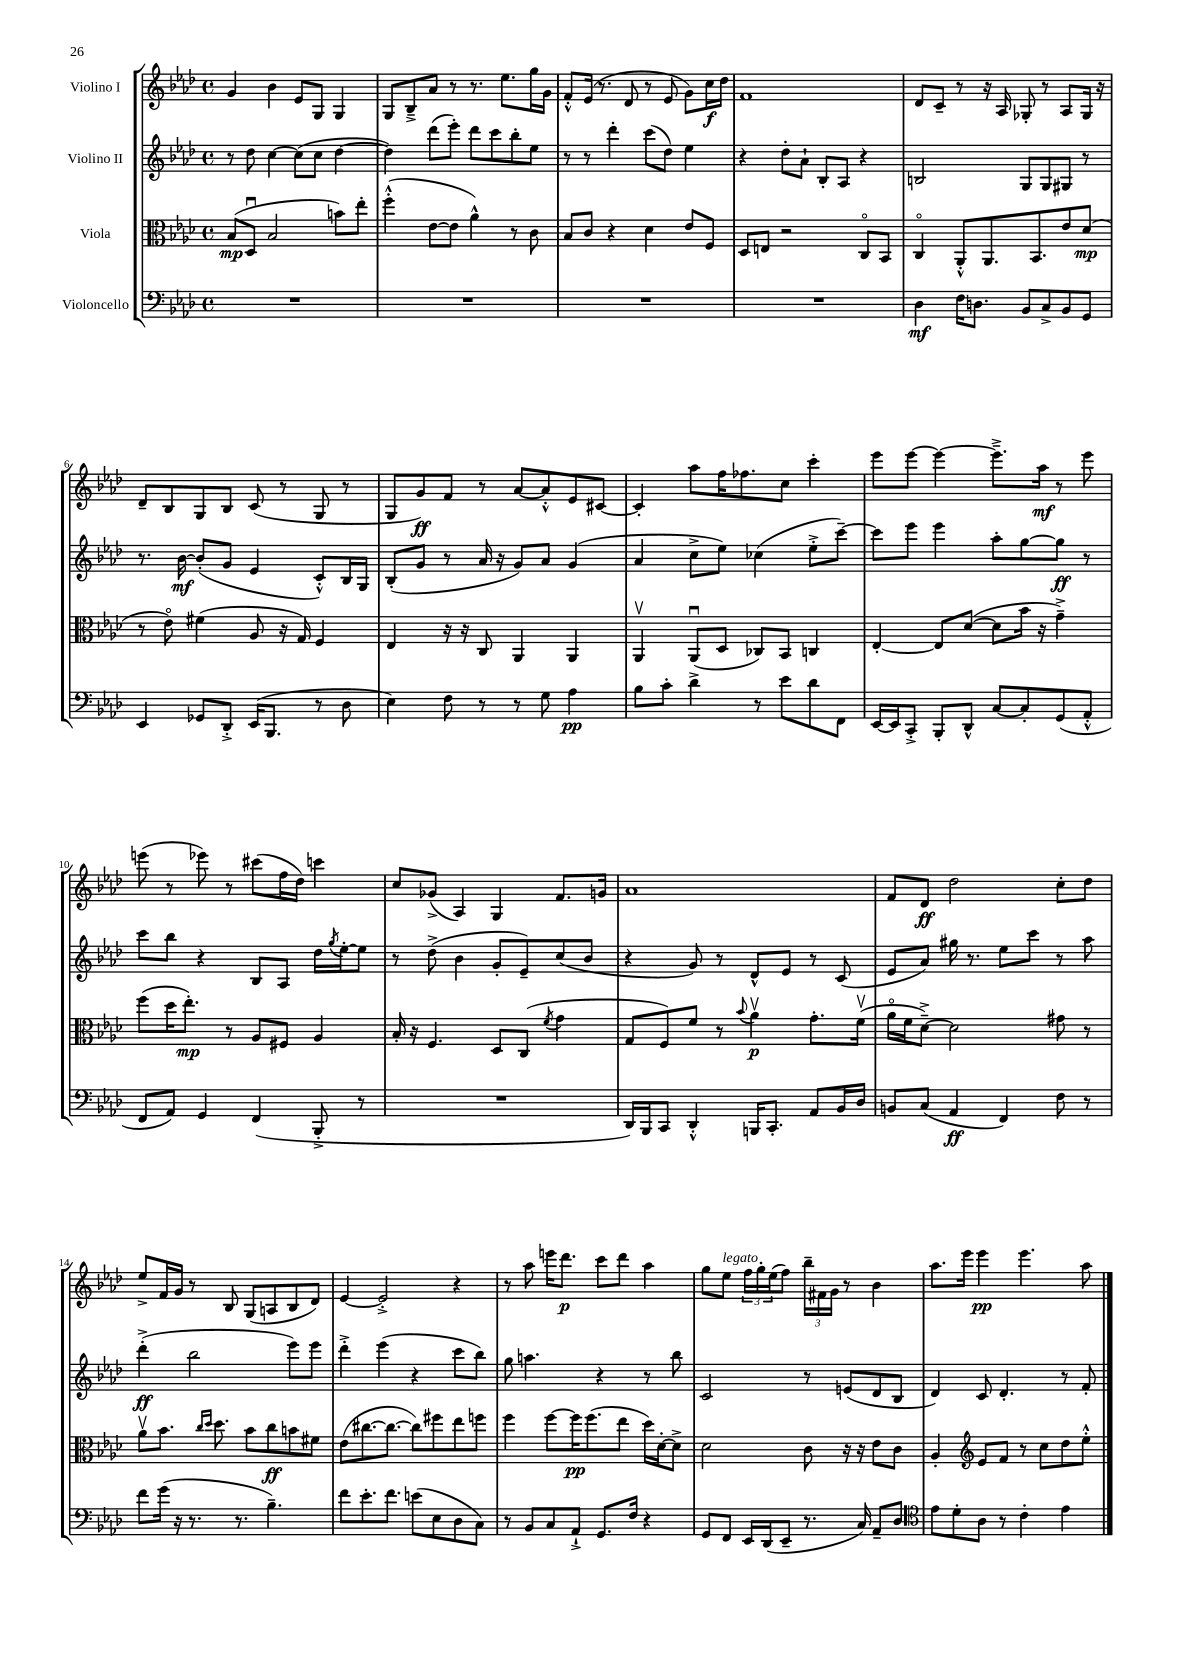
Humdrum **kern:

**kern	**kern	**kern	**kern
*staff4	*staff3	*staff2	*staff1
*clefF4	*clefC3	*clefG2	*clefG2
*k[b-e-a-d-]	*k[b-e-a-d-]	*k[b-e-a-d-]	*k[b-e-a-d-]
*M4/4	*M4/4	*M4/4	*M4/4
*met(c)	*met(c)	*met(c)	*met(c)
1r	(8B-/L	8r	4g/
.	8D-u/J	8dd-\	.
.	2B-/	[4cc\	4b-\
.	.	(8cc\]L	8e-/L
.	.	8cc\J	8G/J
.	8b\L)	[4dd-\	4G/
.	8ee-'\J	.	.
=	=	=	=
1r	(4ff'^^\	4dd-\])	8G/L
.	.	.	8B-~^/
.	[8e-\L	(8ddd-\L	8a-/J
.	8e-\]J	8eee-'\J)	8r
.	4a-^^\)	8ddd-\L	8.r
.	.	8ccc\	.
.	.	.	8.ee-\L
.	8r	8bb-'\	.
.	8c\	8ee-\J	16gg\L
.	.	.	16g\JJ
=	=	=	=
1r	8B-/L	8r	8f'^^/L
.	8c/J	8r	(16e-/Jk
.	.	.	8.r
.	4r	4ddd-'\	.
.	.	.	8d-/
.	4d-\	(8ccc\L	8r
.	.	8dd-\J)	8e-/
.	8e-/L	4ee-\	8g\L)
.	8F/J	.	16cc\L
.	.	.	16dd-\JJ
=	=	=	=
1r	8D-/L	4r	1f
.	8E/J	.	.
.	2r	8dd-'\L	.
.	.	8a-`\J	.
.	.	8B-'/L	.
.	.	8A-/J	.
.	8Co/L	4r	.
.	8BB-/J	.	.
=	=	=	=
4D-\	4Co/	2B/	8d-/L
.	.	.	8c~/J
16F\LK	8AA-'^^/L	.	8r
8.D\J	.	.	.
.	8.AA-/	.	16r
.	.	.	16A-/
8BB-/L	.	8G/L	8G-'/
.	8.BB-/	.	.
8C^/	.	8G/	8r
8BB-/	8e-/	8G#/J	8A-/L
8GG/J	(8d-/J	8r	16G-/Jk
.	.	.	16r
=	=	=	=
4EE-/	8r	8.r	8d-~/L
.	8e-o\)	.	8B-/
.	.	[16b-\	.
8GG-/L	(4f#\	(8b-'/]L	8G/
8DD-'^/J	.	8g/J	8B-/J
(16EE-/LK	8A-/	4e-/	(8c/
8.BBB-/J	.	.	.
.	16r	.	8r
.	16G/)	.	.
8r	4F/	8c'^^/L)	8G/
8D-\	.	16B-/L	8r
.	.	16G/JJ	.
=	=	=	=
4E-\)	4E-/	(8B-'/L	8G/L
.	.	8g/J	8g/)
8F\	16r	8r	8f/J
.	16r	.	.
8r	8C/	16a-/	8r
.	.	16r	.
8r	4AA-/	8g/L)	[8a-/L
8G\	.	8a-/J	8a-'^^/]
4A-\	4AA-/	(4g/	8e-/
.	.	.	[8c#/J
=	=	=	=
8B-\L	4AA-v/	4a-/	4c#'/]
8c'\J	.	.	.
4d-^\	(8AA-u/L	8cc^\L	8aa-\L
.	8D-/J	8ee-\J)	16ff\K
.	.	.	8.ff-\
8r	8C-/L)	(4cc-\	.
8e-\L	8BB-/J	.	8cc\J
8d-\	4C/	8ee-'^\L	4ccc'\
8FF\J	.	[8ccc~\J)	.
=	=	=	=
[16EE-/LL	[4E-'/	8ccc\]L	8eee-\L
16EE-/]J	.	.	.
8CC'^/J	.	8eee-\J	[8eee-\J
8BBB-'/L	8E-/]L	4eee-\	4eee-\_
8DD-^^/J	([8d-/J	.	.
[8C/L	8d-\]L	8aa-'\L	8.eee-~^\]L
8C'/]	16b-\Jk	[8gg\	.
.	16r	.	16aa-\Jk
(8GG/	4g~^\)	8gg\]J	8r
8AA-'^^/J	.	8r	8eee-\
=	=	=	=
8FF/L	(8ff\L	8ccc\L	(8eee\
8AA-/J)	16dd-\K	8bb-\J	8r
.	8.ee-'\J)	.	.
4GG/	.	4r	8eee-\)
.	8r	.	8r
(4FF/	8A-/L	8B-/L	(8ccc#\L
.	8F#/J	8A-/J	16ff\L
.	.	.	16dd-\JJ)
8BBB-'^/	4A-/	16dd-\LL	4ccc\
.	.	8qgg/	.
.	.	[16ee-'\J	.
8r	.	8ee-\]J	.
=	=	=	=
1r	16B-'/	8r	8cc/L
.	16r	.	.
.	4.F/	(8dd-^\	(8g-^/J
.	.	4b-\	4A-/)
.	8D-/L	8g'/L	4G/
.	(8C/J	8e-~/)	.
.	8qf/	.	.
.	4g\	(8cc/	8.f/L
.	.	8b-/J	.
.	.	.	16g/Jk
=	=	=	=
16DD-/LL)	8G/L	4r	1a-
16BBB-/J	.	.	.
8CC/J	8F/)	.	.
4DD-'^^/	8f/J	8g/)	.
.	8r	8r	.
.	8qqb-/	.	.
16BBB/LK	4a-v\	8d-^^/L	.
8.CC'/J	.	.	.
.	.	8e-/J	.
8AA-/L	8.g'\L	8r	.
16BB-/L	.	(8c/	.
16D-/JJ	(16fv\Jk	.	.
=	=	=	=
8BB/L	16a-o\LL	8e-/L	8f/L
.	16f\J	.	.
(8C/J	[8d-~^\J)	8a-/J)	8d-/J
4AA-/	2d-\]	16gg#\	2dd-\
.	.	8.r	.
4FF/)	.	8ee-\L	.
.	.	8ccc\J	.
8F\	8g#\	8r	8cc'\L
8r	8r	8aa-\	8dd-\J
=	=	=	=
8f\L	8a-v\L	(4ddd-'^\	8ee-^/L
(16g\Jk	8.b-\J	.	16f/L
16r	.	.	16g/JJ
8.r	.	2bb-\	8r
.	16qqcc/LL	.	.
.	16qqdd-/JJ	.	.
.	8.dd-\	.	.
.	.	.	8B-/
8.r	.	.	.
.	8b-\L	.	(8G/L
4.B-~\)	8cc\	.	8A/
.	8b\	8eee-\L)	8B-/
.	8f#\J	8eee-\J	8d-/J)
=	=	=	=
8f\L	(8e-\L	4ddd-'^\	[4e-/
8.e-'\	[8.cc#\	.	.
.	.	(4eee-\	2e-'^/]
8.f\J	8.cc#\_J	.	.
(8e\L	8cc#\]L)	4r	.
8E-\	8ff#\	.	.
8D-\	8ee-\	8ccc\L	4r
8C\J)	8ff\J	8bb-\J)	.
=	=	=	=
8r	4ff\	8gg\	8r
8BB-/L	.	4.aa\	8aa-\
8C/	[8ff\L	.	16eee\LK
.	.	.	8.ddd-\J
8AA-`^/J	16ff\]K	.	.
.	(8.ff\	.	.
8.GG/L	.	4r	8ccc\L
.	8ee-\J	.	8ddd-\J
16F/Jk	.	.	.
4r	16dd-\LL)	8r	4aa-\
.	[16d-'\J	.	.
.	8d-^\]J	8bb-\	.
=	=	=	=
8GG/L	2d-\	2c/	8gg\L
8FF/J	.	.	8ee-\J
16EE-/LL	.	.	24ff\LL
.	.	.	24gg'\
(16DD-/J	.	.	.
.	.	.	(24ee-\J
8EE-~/J	.	.	8ff\J)
8.r	8c\	8r	24bb-~\LL
.	.	.	24f#\
.	.	.	24g\JJ
.	16r	(8e/L	8r
16C/)	16r	.	.
8AA-~/L	8e-\L	8d-/	4b-\
8D-/J	8c\J	8B-/J	.
=	=	=	=
*clefC4	*	*	*
8e-\L	4A-'/	4d-/)	8.aa-\L
8d-'\	.	.	.
.	.	.	16eee-\Jk
*	*clefG2	*	*
8A-\J	8e-/L	8c/	4eee-\
8r	8f/J	4.d-'/	.
4c'\	8r	.	4.eee-\
.	8cc\L	.	.
4e-\	8dd-\	8r	.
.	8ee-'^^\J	8f'/	8aa-\
==	==	==	==
*-	*-	*-	*-
